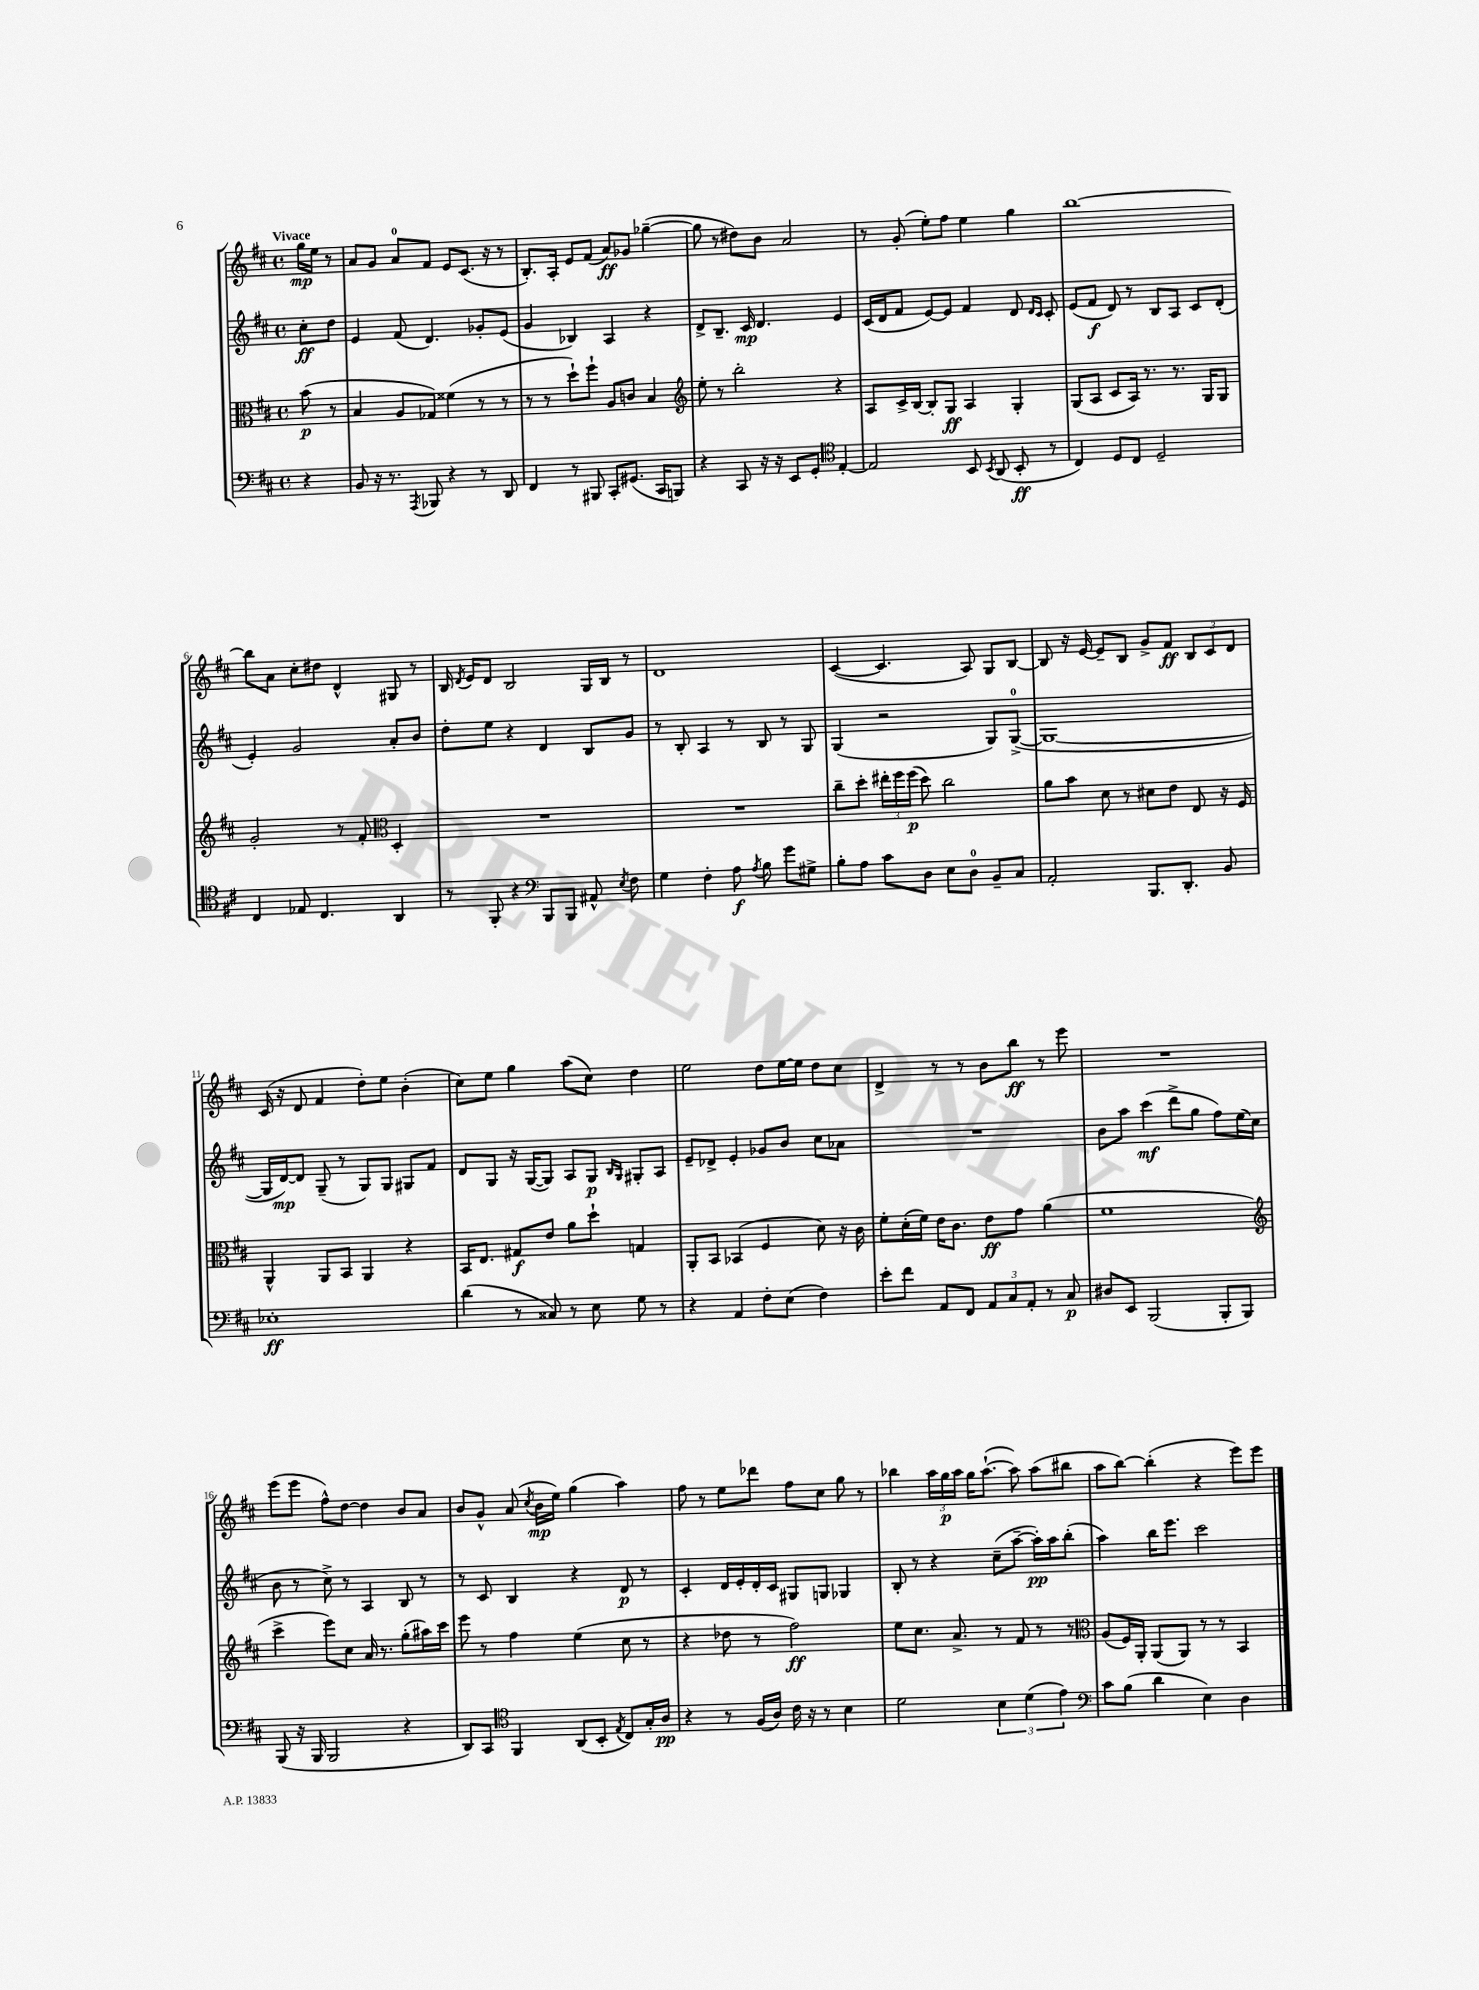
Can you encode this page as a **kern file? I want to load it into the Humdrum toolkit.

**kern	**dynam	**kern	**dynam	**kern	**dynam	**kern	**dynam
*part4	*part4	*part3	*part3	*part2	*part2	*part1	*part1
*staff4	*staff4	*staff3	*staff3	*staff2	*staff2	*staff1	*staff1
*clefF4	*	*clefC3	*	*clefG2	*	*clefG2	*
*k[f#c#]	*	*k[f#c#]	*	*k[f#c#]	*	*k[f#c#]	*
*M4/4	*	*M4/4	*	*M4/4	*	*M4/4	*
*met(c)	*	*met(c)	*	*met(c)	*	*met(c)	*
=	=	=	=	=	=	=	=
!	!	!	!	!	!	!LO:TX:a:B:t=Vivace	!
4r	.	(8b\	p	8cc#'\L	ff	16gg\LL	mp
.	.	.	.	.	.	16ee\JJ	.
.	.	8r	.	8dd\J	.	8r	.
=1	=1	=1	=1	=1	=1	=1	=1
8BB/	.	4B/	.	4e/	.	8a/L	.
16r	.	.	.	.	.	8g/J	.
8.r	.	.	.	.	.	.	.
.	.	8A/L	.	(8f#/	.	8a/L	.
8qAAA/	.	.	.	.	.	.	.
8BBB-X/	.	8G-X/J)	.	4.d/)	.	8f#/J	.
4r	.	(4f##X\	.	.	.	8e/L	.
.	.	.	.	.	.	(8.c#/J	.
8r	.	8r	.	8g-X'/L	.	.	.
.	.	.	.	.	.	16r	.
8DD/	.	8r	.	(8e/J	.	8r	.
=2	=2	=2	=2	=2	=2	=2	=2
4FF#/	.	8r	.	4g/	.	8.B'/L)	.
.	.	8r	.	.	.	.	.
.	.	.	.	.	.	16A'/Jk	.
8r	.	8dd`\L)	.	4B-X/)	.	8e/L	.
8BBB#X/	.	8ff#`\J	.	.	.	(8f#/J	.
8CC#'/L	.	8A/L	.	4A/	.	8a/L)	ff
(8.GG#X/J	.	8cn/J	.	.	.	8g-X/J	.
.	.	4B/	.	4r	.	([4gg-X~\	.
16CC#/KL	.	.	.	.	.	.	.
8BBBn/J)	.	.	.	.	.	.	.
=3	=3	=3	=3	=3	=3	=3	=3
*	*	*clefG2	*	*	*	*	*
4r	.	8ee'\	.	8d^/L	.	8gg-\]	.
.	.	8r	.	8.B~/J	.	8r	.
8CC#/	.	2bb'\	.	.	.	8dd#X\L)	.
.	.	.	.	16c#/	mp	.	.
16r	.	.	.	4.d/	.	8b\J	.
16r	.	.	.	.	.	.	.
8EE/L	.	.	.	.	.	2a/	.
8GG'/J	.	.	.	.	.	.	.
*clefC4	*	*	*	*	*	*	*
[4E'/	.	4r	.	4e/	.	.	.
=4	=4	=4	=4	=4	=4	=4	=4
2E/]	.	8A/L	.	(16c#/LL	.	8r	.
.	.	.	.	16d/J	.	.	.
.	.	16c#^/L	.	8f#/J	.	(8g'/	.
.	.	[16B/JJ	.	.	.	.	.
.	.	8B'/L]	.	[8e/L)	.	8ee'\L)	.
.	.	8G/J	ff	8e/J]	.	8ff#\J	.
8BB/	.	4A/	.	4f#/	.	4ee\	.
8qBB/	.	.	.	.	.	.	.
(8AA/	.	.	.	.	.	.	.
8BB'/	ff	4G'/	.	8d/	.	4gg\	.
.	.	.	.	16qqd/LL	.	.	.
.	.	.	.	16qqc#/JJ	.	.	.
8r	.	.	.	8c#'/	.	.	.
=5	=5	=5	=5	=5	=5	=5	=5
4C#/)	.	(8G/L	.	(8e/L	.	[1bb	.
.	.	8A/J	.	8f#/J	f	.	.
8D/L	.	8c#/L	.	8d/)	.	.	.
8C#/J	.	16A/Jk)	.	8r	.	.	.
.	.	8.r	.	.	.	.	.
2D~/	.	.	.	8B/L	.	.	.
.	.	8.r	.	8A/J	.	.	.
.	.	.	.	8c#/L	.	.	.
.	.	16G/KL	.	.	.	.	.
.	.	8G/J	.	(8d'/J	.	.	.
!!LO:LB:g=z
=6	=6	=6	=6	=6	=6	=6	=6
4C#/	.	2g'/	.	4e'/)	.	8bb\L]	.
.	.	.	.	.	.	8a\J	.
8E-X/	.	.	.	2g/	.	8cc#'\L	.
4.C#/	.	.	.	.	.	8dd#X\J	.
.	.	8r	.	.	.	4d^^/	.
.	.	8f#'/	.	.	.	.	.
*	*	*clefC3	*	*	*	*	*
4AA/	.	4D'/	.	8a'/L	.	8G#X/	.
.	.	.	.	8b/J	.	8r	.
=7	=7	=7	=7	=7	=7	=7	=7
8r	.	1r	.	8dd'\L	.	16B/	.
.	.	.	.	.	.	8qd/	.
.	.	.	.	.	.	16e/KL	.
8FF#'/	.	.	.	8ee\J	.	8d/J	.
4r	.	.	.	4r	.	2B/	.
*clefF4	*	*	*	*	*	*	*
8BBB/L	.	.	.	4d/	.	.	.
8BBB/J	.	.	.	.	.	.	.
8AA#X^^/	.	.	.	8B/L	.	16G/LL	.
.	.	.	.	.	.	16B/JJ	.
8qE/	.	.	.	.	.	.	.
8F#\	.	.	.	8g/J	.	8r	.
=8	=8	=8	=8	=8	=8	=8	=8
4G\	.	1r	.	8r	.	1d	.
.	.	.	.	8B'/	.	.	.
4F#'\	.	.	.	4A/	.	.	.
8A\	f	.	.	8r	.	.	.
8qA/	.	.	.	.	.	.	.
8B\	.	.	.	8B/	.	.	.
8g\L	.	.	.	8r	.	.	.
8G#X^\J	.	.	.	8G/	.	.	.
=9	=9	=9	=9	=9	=9	=9	=9
8B'\L	.	8cc#~\L	.	(4G/	.	([4c#/	.
8A\J	.	8dd'\J	.	.	.	.	.
8c#\L	.	24ee#X'\LL	.	2r	.	4.c#/]	.
.	.	24ff#\	.	.	.	.	.
.	.	(24ff#\JJ	p	.	.	.	.
8D\J	.	8dd\)	.	.	.	.	.
8E\L	.	2cc#\	.	.	.	.	.
8D\J	.	.	.	.	.	8A/)	.
8BB~/L	.	.	.	8G/L)	.	8G/L	.
8C#/J	.	.	.	([8G^/J	.	[8B/J	.
=10	=10	=10	=10	=10	=10	=10	=10
2AA'/	.	8a\L	.	1G_	.	8B/]	.
.	.	8b\J	.	.	.	16r	.
.	.	.	.	.	.	[16e/	.
.	.	8d\	.	.	.	8e~/L]	.
.	.	8r	.	.	.	8B/J	.
8.BBB/L	.	8d#X\L	.	.	.	8g^/L	.
.	.	8e\J	.	.	.	8f#/J	ff
8.DD'/J	.	.	.	.	.	.	.
.	.	8E/	.	.	.	12B/L	.
.	.	.	.	.	.	12c#/	.
8BB/	.	16r	.	.	.	.	.
.	.	.	.	.	.	12d/J	.
.	.	16F#/	.	.	.	.	.
!!LO:LB:g=z
=11	=11	=11	=11	=11	=11	=11	=11
1E-X'	ff	4AA^^/	.	16G/LL]	.	(16c#/	.
.	.	.	.	[16d/J)	mp	16r	.
.	.	.	.	8d/J]	.	8d/	.
.	.	8AA/L	.	(8G~/	.	4f#/	.
.	.	8BB/J	.	8r	.	.	.
.	.	4AA/	.	8G/L)	.	8dd'\L)	.
.	.	.	.	8G/J	.	8ee\J	.
.	.	4r	.	8G#X/L	.	(4b'\	.
.	.	.	.	8f#/J	.	.	.
=12	=12	=12	=12	=12	=12	=12	=12
(4d\	.	16BB/KL	.	8d/L	.	8cc#\L)	.
.	.	8.E/J	.	.	.	.	.
.	.	.	.	8G/J	.	8ee\J	.
8r	.	8G#X/L	f	16r	.	4gg\	.
.	.	.	.	([16G/KL	.	.	.
8C##X/)	.	8e/J	.	8G/J])	.	.	.
8r	.	8a\L	.	8A/L	.	(8aa\L	.
8E\	.	8dd`\J	.	8G/J	p	8cc#\J)	.
.	.	.	.	16qqB/LL	.	.	.
.	.	.	.	16qqG/JJ	.	.	.
8G\	.	4Gn/	.	8G#X'/L	.	4dd\	.
8r	.	.	.	8A/J	.	.	.
=13	=13	=13	=13	=13	=13	=13	=13
4r	.	8AA'/L	.	8e~/L	.	2ee\	.
.	.	8BB/J	.	8d-X^/J	.	.	.
4AA/	.	(4BB-X/	.	4e'/	.	.	.
8F#'\L	.	4F#/	.	8g-X/L	.	8dd\L	.
(8E\J	.	.	.	8b/J	.	[16ee\L	.
.	.	.	.	.	.	16ee\JJ]	.
4F#\)	.	8d\)	.	8cc#\L	.	8dd\L	.
.	.	16r	.	8a-X\J	.	8cc#\J	.
.	.	16c#\	.	.	.	.	.
=14	=14	=14	=14	=14	=14	=14	=14
8e'\L	.	8f#'\L	.	1r	.	4d^/	.
8f#\J	.	(16d'\L	.	.	.	.	.
.	.	16f#\JJ)	.	.	.	.	.
8AA/L	.	16e\KL	.	.	.	8r	.
.	.	8.c#\J	.	.	.	.	.
8FF#/J	.	.	.	.	.	8r	.
12AA/L	.	8e\L	ff	.	.	8b\L	.
12C#/	.	.	.	.	.	.	.
.	.	8g\J	.	.	.	8bb\J	ff
12AA'/J	.	.	.	.	.	.	.
8r	.	(4a\	.	.	.	8r	.
8C#/	p	.	.	.	.	8eee\	.
=15	=15	=15	=15	=15	=15	=15	=15
8D#X/L	.	1f#	.	8b\L	.	1r	.
8EE/J	.	.	.	8aa\J	.	.	.
(2BBB/	.	.	.	(4ccc#\	mf	.	.
.	.	.	.	8ddd^\L	.	.	.
.	.	.	.	8gg\J	.	.	.
8BBB'/L	.	.	.	8ff#\L)	.	.	.
8BBB/J)	.	.	.	(16ee\L	.	.	.
.	.	.	.	16cc#\JJ	.	.	.
!!LO:LB:g=z
=16	=16	=16	=16	=16	=16	=16	=16
*	*	*clefG2	*	*	*	*	*
(8BBB/	.	4ccc#^\	.	8b\	.	(8eee\L	.
16r	.	.	.	8r	.	8eee\J	.
16BBB/	.	.	.	.	.	.	.
2BBB/	.	8eee\L)	.	8cc#^\)	.	8ff#^^\L)	.
.	.	8cc#\J	.	8r	.	[8dd\J	.
.	.	16a/	.	4A/	.	4dd\]	.
.	.	8.r	.	.	.	.	.
4r	.	(8gg'\L	.	8B/	.	8b/L	.
.	.	16aa#X\L)	.	8r	.	8a/J	.
.	.	16ccc#\JJ	.	.	.	.	.
=17	=17	=17	=17	=17	=17	=17	=17
8DD/L)	.	8eee\	.	8r	.	8b/L	.
8CC#/J	.	8r	.	8c#/	.	8g^^/J	.
*clefC4	*	*	*	*	*	*	*
4FF#/	.	4ff#\	.	4B/	.	(8a/	.
.	.	.	.	.	.	8qcc#/	.
.	.	.	.	.	.	16b\LL	mp
.	.	.	.	.	.	16ee\JJ)	.
(8AA/L	.	(4ee\	.	4r	.	(4gg\	.
8BB'/J	.	.	.	.	.	.	.
8qE/	.	.	.	.	.	.	.
8C#/L)	.	8cc#\	.	8d/	p	4aa\)	.
16G'/L	.	8r	.	8r	.	.	.
16A/JJ	pp	.	.	.	.	.	.
=18	=18	=18	=18	=18	=18	=18	=18
4r	.	4r	.	4c#'/	.	8ff#\	.
.	.	.	.	.	.	8r	.
8r	.	8dd-X\	.	16d/LL	.	8ee\L	.
.	.	.	.	16e'/	.	.	.
(16F#/LL	.	8r	.	16d'/	.	8ddd-X\J	.
16A/JJ)	.	.	.	16c#/JJ	.	.	.
16c#\	.	2ff#\)	ff	8G#X/L	.	8ff#\L	.
16r	.	.	.	.	.	.	.
8r	.	.	.	8Gn/J	.	8cc#\J	.
4B\	.	.	.	4G-X/	.	8gg\	.
.	.	.	.	.	.	8r	.
=19	=19	=19	=19	=19	=19	=19	=19
2d\	.	8ee\L	.	8B'/	.	4bb-X\	.
.	.	8.cc#\J	.	8r	.	.	.
.	.	.	.	4r	.	24aa\LL	.
.	.	.	.	.	.	24gg\	p
.	.	8.a^/	.	.	.	.	.
.	.	.	.	.	.	24aa\JJ	.
.	.	.	.	.	.	16gg\KL	.
.	.	.	.	.	.	([8.aa`\J	.
6B\	.	8r	.	(8cc#~\L	.	.	.
.	.	8f#/	.	[8aa~\J	.	8aa\])	.
(6d\	.	.	.	.	.	.	.
.	.	8r	.	16aa'\LL])	pp	(8aa\L	.
.	.	.	.	16aa\J	.	.	.
6e\)	.	.	.	.	.	.	.
.	.	8r	.	(8bb'\J	.	8bb#X\J	.
=20	=20	=20	=20	=20	=20	=20	=20
*clefF4	*	*clefC3	*	*	*	*	*
8c#\L	.	(8A/L	.	4aa\)	.	8aa\L	.
(8B\J	.	16F#/L)	.	.	.	[8bb\J)	.
.	.	16AA'/JJ	.	.	.	.	.
4d\	.	(8AA/L	.	16bb\KL	.	(4bb'\]	.
.	.	.	.	8.eee\J	.	.	.
.	.	8AA/J)	.	.	.	.	.
4E\)	.	8r	.	2ccc#\	.	4r	.
.	.	8r	.	.	.	.	.
4D\	.	4BB/	.	.	.	8eee\L)	.
.	.	.	.	.	.	8eee\J	.
==	==	==	==	==	==	==	==
*-	*-	*-	*-	*-	*-	*-	*-
